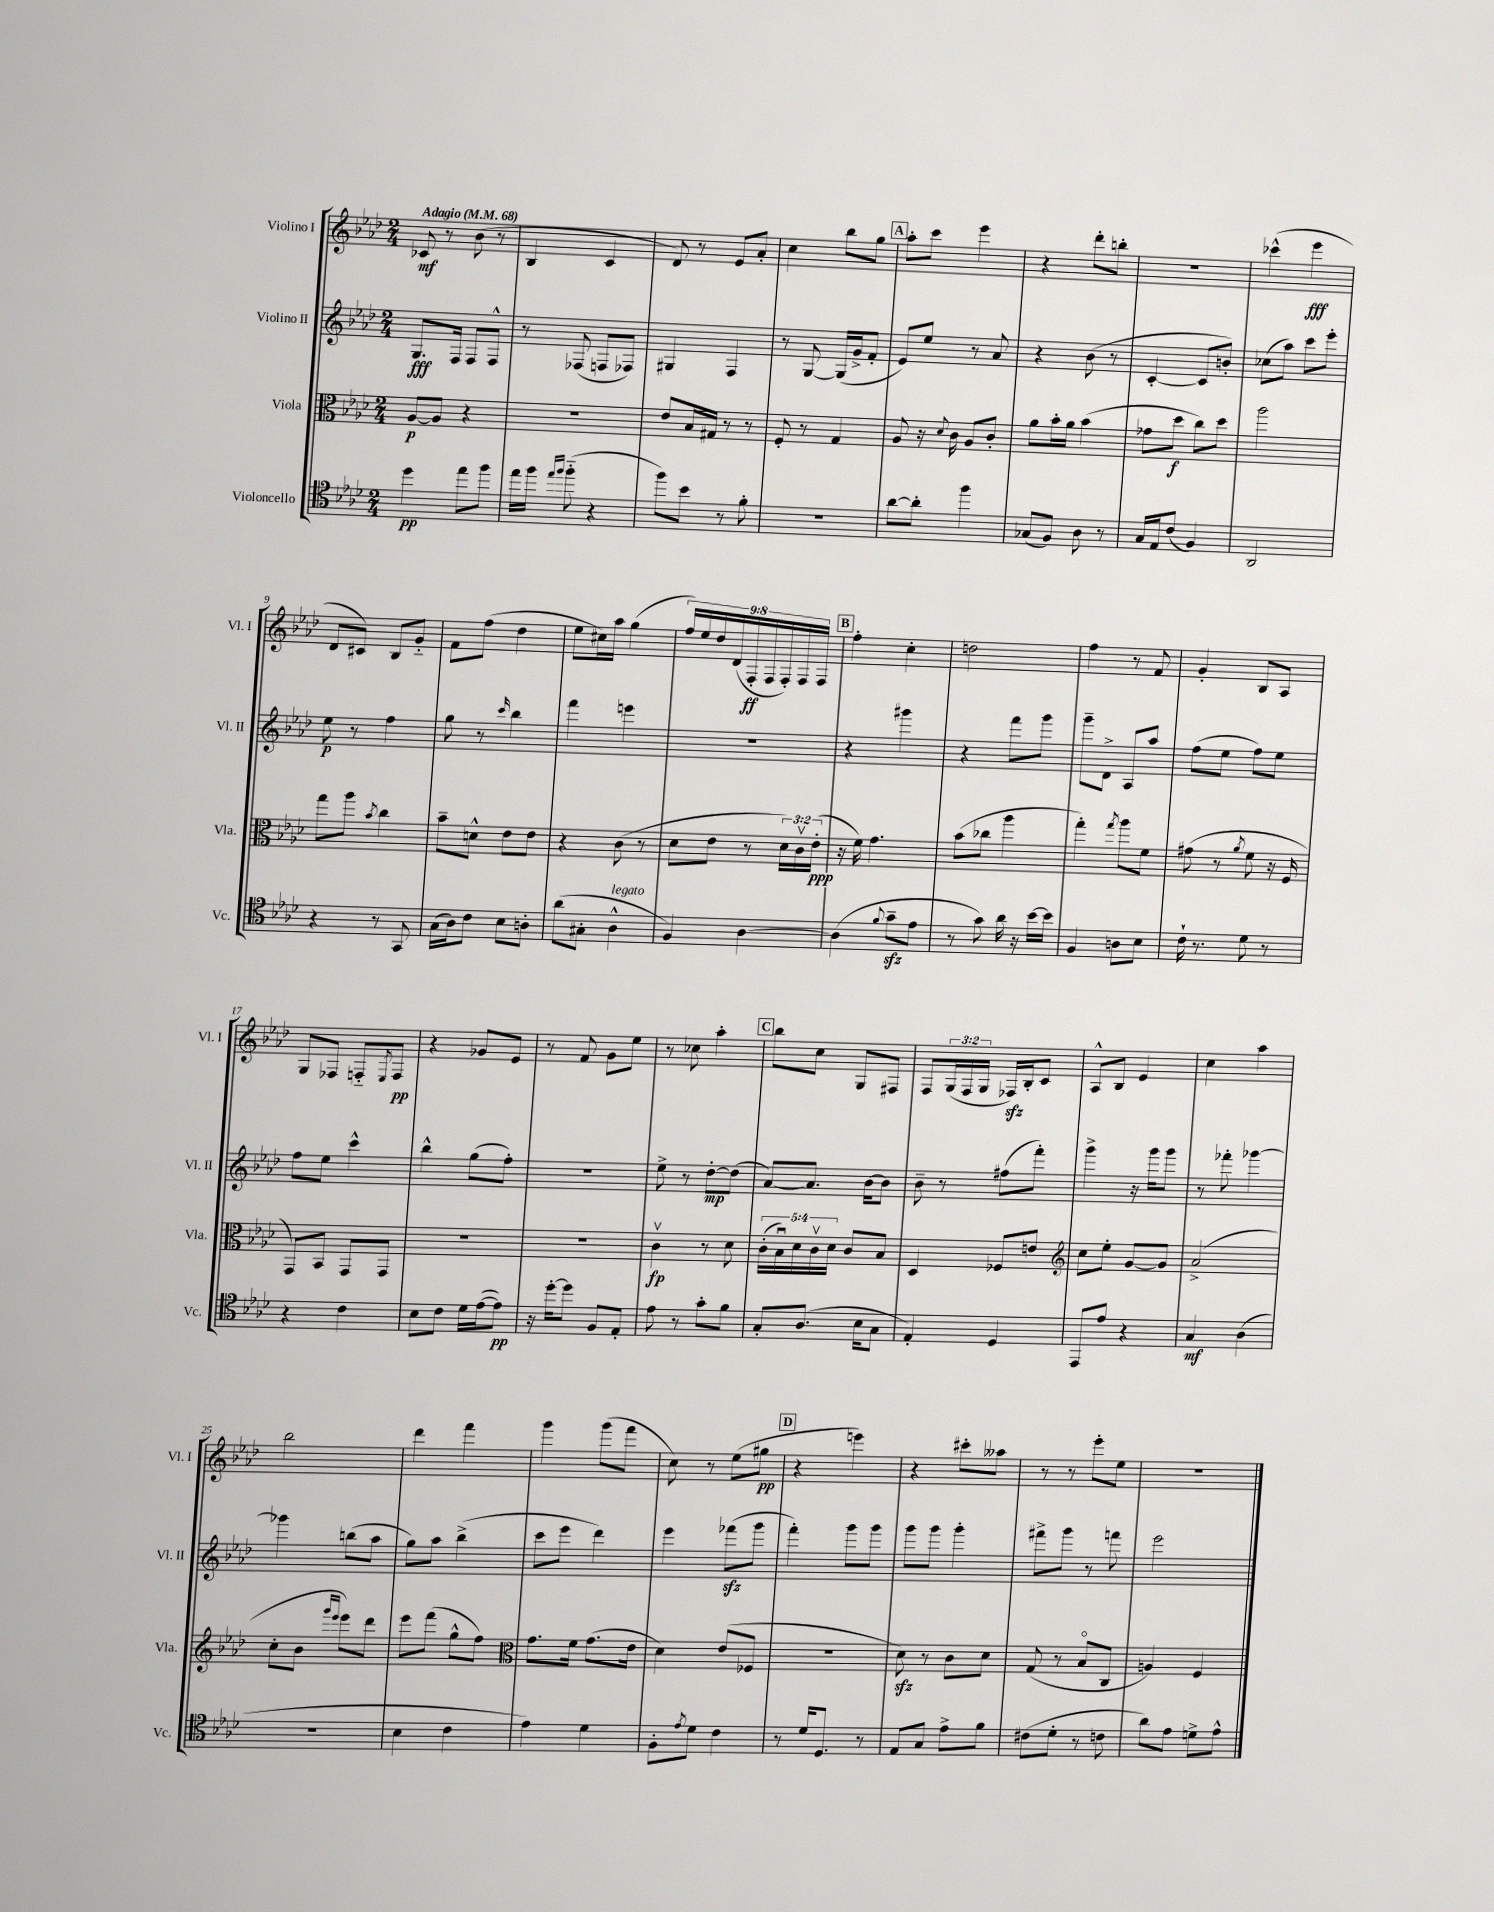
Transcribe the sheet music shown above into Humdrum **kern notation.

**kern	**dynam	**kern	**dynam	**kern	**dynam	**kern	**dynam
*part4	*part4	*part3	*part3	*part2	*part2	*part1	*part1
*staff4	*staff4	*staff3	*staff3	*staff2	*staff2	*staff1	*staff1
*I"Violoncello	*	*I"Viola	*	*I"Violino II	*	*I"Violino I	*
*I'Vc.	*	*I'Vla.	*	*I'Vl. II	*	*I'Vl. I	*
*clefC4	*	*clefC3	*	*clefG2	*	*clefG2	*
*k[b-e-a-d-]	*	*k[b-e-a-d-]	*	*k[b-e-a-d-]	*	*k[b-e-a-d-]	*
*M2/4	*	*M2/4	*	*M2/4	*	*M2/4	*
*MM68	*	*MM68	*	*MM68	*	*MM68	*
=1	=1	=1	=1	=1	=1	=1	=1
!	!	!	!	!	!	!LO:TX:a:B:t=Adagio	!
4dd-\	pp	[8A-/L	p	8.G/L	fff	8c-X/	mf
.	.	8A-/J]	.	.	.	8r	.
.	.	.	.	16F/Jk	.	.	.
8ee-\L	.	4r	.	8F/L	.	(8b-\	.
8ff\J	.	.	.	8F^^/J	.	8r	.
=2	=2	=2	=2	=2	=2	=2	=2
16ee-\LL	.	2r	.	8r	.	4B-/	.
16ff\JJ	.	.	.	.	.	.	.
16qqee-/LL	.	.	.	.	.	.	.
16qqff/JJ	.	.	.	.	.	.	.
(8ff\	.	.	.	(8F-X/	.	.	.
4r	.	.	.	8Fn/L	.	4c/	.
.	.	.	.	8F-X/J)	.	.	.
=3	=3	=3	=3	=3	=3	=3	=3
8ff\L)	.	8e-/L	.	4G#X/	.	8d-/)	.
8b-\J	.	16B-/L	.	.	.	8r	.
.	.	16G#X/JJ	.	.	.	.	.
8r	.	8r	.	4F/	.	8e-/L	.
8f'\	.	8r	.	.	.	8a-'/J	.
=4	=4	=4	=4	=4	=4	=4	=4
2r	.	8F'/	.	8r	.	4cc\	.
.	.	8r	.	[8G/	.	.	.
.	.	4G/	.	(16G/LL]	.	8bb-\L	.
.	.	.	.	16g^/J	.	.	.
.	.	.	.	8f'/J	.	8gg\J	.
!!LO:REH:place=s1:t=A
=5	=5	=5	=5	=5	=5	=5	=5
[8a-\L	.	8A-/	.	8e-/L)	.	8aa-'\L	.
8a-'\J]	.	16r	.	8ee-/J	.	8ccc\J	.
.	.	8qqd-/	.	.	.	.	.
.	.	16c\	.	.	.	.	.
4ff\	.	8A-/L	.	8r	.	4eee-\	.
.	.	8c'/J	.	8a-/	.	.	.
=6	=6	=6	=6	=6	=6	=6	=6
(8G-X/L	.	8a-\L	.	4r	.	4r	.
8F/J)	.	16b-'\L	.	.	.	.	.
.	.	16a-\JJ	.	.	.	.	.
8A-\	.	(4b-\	.	(8b-\	.	8ddd-'\L	.
8r	.	.	.	8r	.	8bbn'\J	.
=7	=7	=7	=7	=7	=7	=7	=7
16G/LL	.	8g-X\L	.	[4c'/	.	2r	.
16E-/J	.	.	.	.	.	.	.
(8c/J	.	8dd-\J	f	.	.	.	.
4F/)	.	8cc\L)	.	8c/L]	.	.	.
.	.	8dd-\J	.	8bn'/J)	.	.	.
=8	=8	=8	=8	=8	=8	=8	=8
2AA-/	.	2aa-\	.	(8cc-X\L	.	(4ccc-X^^\	.
.	.	.	.	8aa-\J)	.	.	.
.	.	.	.	8ccc\L	.	4eee-\	fff
.	.	.	.	8eee-'\J	.	.	.
!!LO:LB:g=z
=9	=9	=9	=9	=9	=9	=9	=9
4r	.	8gg\L	.	8ee-\	p	8d-/L	.
.	.	8aa-\J	.	8r	.	8c#X/J)	.
.	.	8qb-/	.	.	.	.	.
8r	.	4cc\	.	4ff\	.	8B-/L	.
8GG/	.	.	.	.	.	8g/J	.
=10	=10	=10	=10	=10	=10	=10	=10
(16G\LL	.	8b-~\L	.	8gg\	.	8f\L	.
16A-\J)	.	.	.	.	.	.	.
8c\J	.	8dn^^\J	.	8r	.	(8ff\J	.
.	.	.	.	16qqccc/	.	.	.
8B-\L	.	8e-\L	.	4bb-\	.	4dd-\	.
8An'\J	.	8e-\J	.	.	.	.	.
=11	=11	=11	=11	=11	=11	=11	=11
(8a-\L	.	4r	.	4fff\	.	8ee-\L	.
8G#X'\J	.	.	.	.	.	16cc#X\L)	.
.	.	.	.	.	.	16aa-\JJ	.
!LO:TX:a:i:t=legato	!	!	!	!	!	!	!
4A-^^\	.	(8c\	.	4eeen\	.	(4gg\	.
.	.	8r	.	.	.	.	.
=12	=12	=12	=12	=12	=12	=12	=12
4F/)	.	8d-\L	.	2r	.	18ff/LL)	.
.	.	.	.	.	.	18ee-/	.
.	.	.	.	.	.	18dd-/	.
.	.	8e-\J	.	.	.	.	.
.	.	.	.	.	.	(18d-/	.
.	.	.	.	.	.	18F'/	ff
[4A-\	.	8r	.	.	.	.	.
.	.	.	.	.	.	18F/	.
.	.	.	.	.	.	18F'/)	.
.	.	24d-\LL)	.	.	.	.	.
.	.	.	.	.	.	18F/	.
.	.	24cv\	.	.	.	.	.
.	.	.	.	.	.	18F/JJ	.
.	.	(24e-'\JJ	ppp	.	.	.	.
!!LO:REH:place=s1:t=B
=13	=13	=13	=13	=13	=13	=13	=13
(4A-\]	.	16r	.	4r	.	4ff'\	.
.	.	16f\)	.	.	.	.	.
.	.	4.g\	.	.	.	.	.
8qqf/	.	.	.	.	.	.	.
8gzz~\L	.	.	.	4ggg#X\	.	4cc'\	.
8e-\J	.	.	.	.	.	.	.
=14	=14	=14	=14	=14	=14	=14	=14
8r	.	(8b-\L	.	4r	.	2ddn\	.
8g\)	.	8cc-X\J	.	.	.	.	.
16a-\	.	4aa-\	.	8fff\L	.	.	.
16r	.	.	.	.	.	.	.
[16b-\LL	.	.	.	8ggg\J	.	.	.
16b-\JJ]	.	.	.	.	.	.	.
=15	=15	=15	=15	=15	=15	=15	=15
4F/	.	4gg'\)	.	8ggg~\L	.	4ff\	.
.	.	.	.	8d-^\J	.	.	.
.	.	8qgg/	.	.	.	.	.
8An\L	.	8aa-\L	.	8A-/L	.	8r	.
8B-\J	.	8f\J	.	8aa-/J	.	8f/	.
=16	=16	=16	=16	=16	=16	=16	=16
16c`\	.	(8g#X\	.	(8ff\L	.	4g'/	.
8.r	.	.	.	.	.	.	.
.	.	8r	.	8ee-\J	.	.	.
.	.	8qa-/	.	.	.	.	.
8d-\	.	8f\	.	8ff\L)	.	8B-/L	.
8r	.	16r	.	8ee-\J	.	8A-/J	.
.	.	16F/	.	.	.	.	.
!!LO:LB:g=z
=17	=17	=17	=17	=17	=17	=17	=17
4r	.	8GG/L)	.	8ff\L	.	8G/L	.
.	.	8BB-/J	.	8ee-\J	.	8F-X/J	.
4c\	.	8GG/L	.	4ccc^^\	.	8Fn/L	.
.	.	.	.	.	.	8qE-/	.
.	.	8GG/J	.	.	.	8F/J	pp
=18	=18	=18	=18	=18	=18	=18	=18
8B-\L	.	2r	.	4bb-^^\	.	4r	.
8c\J	.	.	.	.	.	.	.
16d-\LL	.	.	.	(8gg\L	.	8g-X/L	.
([16e-\J	.	.	.	.	.	.	.
8e-\J])	pp	.	.	8ff'\J)	.	8e-/J	.
=19	=19	=19	=19	=19	=19	=19	=19
16r	.	2r	.	2r	.	8r	.
[16dd-'\KL	.	.	.	.	.	.	.
8dd-\J]	.	.	.	.	.	8f/	.
8F/L	.	.	.	.	.	8g\L	.
8E-'/J	.	.	.	.	.	8ee-\J	.
=20	=20	=20	=20	=20	=20	=20	=20
8e-\	.	4cv\	fp	8ee-^\	.	8r	.
8r	.	.	.	8r	.	8cc-X\	.
8g'\L	.	8r	.	[8dd-'\L	mp	4aa-'\	.
8f\J	.	8d-\	.	(8dd-\J]	.	.	.
!!LO:REH:place=s1:t=C
=21	=21	=21	=21	=21	=21	=21	=21
8G'/L	.	(20c'\LL	.	[8a-/L)	.	8bb-\L	.
.	.	20B-u\)	.	.	.	.	.
.	.	20d-\	.	.	.	.	.
(8.A-/J	.	.	.	8.a-/J]	.	8cc\J	.
.	.	20cv\	.	.	.	.	.
.	.	20d-\JJ	.	.	.	.	.
.	.	8c/L	.	.	.	8G/L	.
16B-\KL	.	.	.	[16b-\KL	.	.	.
8G\J	.	8B-/J	.	8b-\J]	.	8F#X/J	.
=22	=22	=22	=22	=22	=22	=22	=22
4E-'/)	.	4D-/	.	8b-~\	.	8F/L	.
.	.	.	.	8r	.	(24G/L	.
.	.	.	.	.	.	24F/	.
.	.	.	.	.	.	24G/JJ	.
4D-/	.	8F-X/L	.	(8ff#X\L	.	16F-Xzz/LL)	.
.	.	.	.	.	.	16B-'/J	.
.	.	8en/J	.	8fff'\J)	.	8c/J	.
=23	=23	=23	=23	=23	=23	=23	=23
*	*	*clefG2	*	*	*	*	*
8EE-/L	.	8cc\L	.	4ggg^\	.	8A-^^/L	.
8e-/J	.	8ee-'\J	.	.	.	8B-/J	.
4r	.	[8g/L	.	16r	.	4e-/	.
.	.	.	.	16ggg\KL	.	.	.
.	.	8g/J]	.	8ggg\J	.	.	.
=24	=24	=24	=24	=24	=24	=24	=24
4G/	mf	(2a-^/	.	8r	.	4cc\	.
.	.	.	.	8fff-X'\	.	.	.
(4A-\	.	.	.	[4ggg-X\	.	4aa-\	.
!!LO:LB:g=z
=25	=25	=25	=25	=25	=25	=25	=25
2r	.	8cc'\L	.	4ggg-X\]	.	2bb-\	.
.	.	8b-\J	.	.	.	.	.
.	.	16qqggg/LL	.	.	.	.	.
.	.	16qqeee-/JJ	.	.	.	.	.
.	.	8eee-\L)	.	(8bbn\L	.	.	.
.	.	8ddd-\J	.	8aa-\J	.	.	.
=26	=26	=26	=26	=26	=26	=26	=26
4B-\	.	8eee-\L	.	8gg\L)	.	4ddd-\	.
.	.	(8fff\J	.	8aa-\J	.	.	.
4c\	.	8gg^^\L	.	(4bb-^\	.	4fff\	.
.	.	8ff\J)	.	.	.	.	.
=27	=27	=27	=27	=27	=27	=27	=27
*	*	*clefC3	*	*	*	*	*
4e-\)	.	8.g\L	.	8ccc\L	.	4ggg\	.
.	.	.	.	8eee-\J	.	.	.
.	.	16f\Jk	.	.	.	.	.
4d-\	.	(8.g\L	.	4ddd-\)	.	(8ggg\L	.
.	.	.	.	.	.	8fff\J	.
.	.	16e-\Jk	.	.	.	.	.
=28	=28	=28	=28	=28	=28	=28	=28
8F'\L	.	4d-\)	.	4eee-\	.	8cc\)	.
8qe-/	.	.	.	.	.	.	.
8d-\J	.	.	.	.	.	8r	.
4c\	.	(8e-/L	.	(8fff-Xzz\L	.	(8ee-\L	.
.	.	8F-X/J	.	8ggg\J	.	8gg#X\J	pp
!!LO:REH:place=s1:t=D
=29	=29	=29	=29	=29	=29	=29	=29
8r	.	2r	.	4fff'\)	.	4r	.
16d-/KL	.	.	.	.	.	.	.
8.D-/J	.	.	.	.	.	.	.
.	.	.	.	8ggg\L	.	4eeen\)	.
8r	.	.	.	8ggg\J	.	.	.
=30	=30	=30	=30	=30	=30	=30	=30
8E-/L	.	8d-zz\)	.	8ggg\L	.	4r	.
8G/J	.	8r	.	8ggg\J	.	.	.
8e-^\L	.	8c\L	.	4ggg'\	.	8ccc#X'\L	.
8f\J	.	8d-\J	.	.	.	8aa--X\J	.
=31	=31	=31	=31	=31	=31	=31	=31
(8c#X\L	.	(8G/	.	8fff#X^\L	.	8r	.
8d-'\J	.	8r	.	8ggg\J	.	8r	.
8r	.	8B-/L	.	8r	.	8eee-'\L	.
8cn\	.	8C/J	.	8fffn\	.	8ee-\J	.
=32	=32	=32	=32	=32	=32	=32	=32
8a-\L)	.	4An/)	.	2eee-\	.	2r	.
8e-\J	.	.	.	.	.	.	.
8dn^\L	.	4F/	.	.	.	.	.
8e-^^\J	.	.	.	.	.	.	.
==	==	==	==	==	==	==	==
*-	*-	*-	*-	*-	*-	*-	*-
